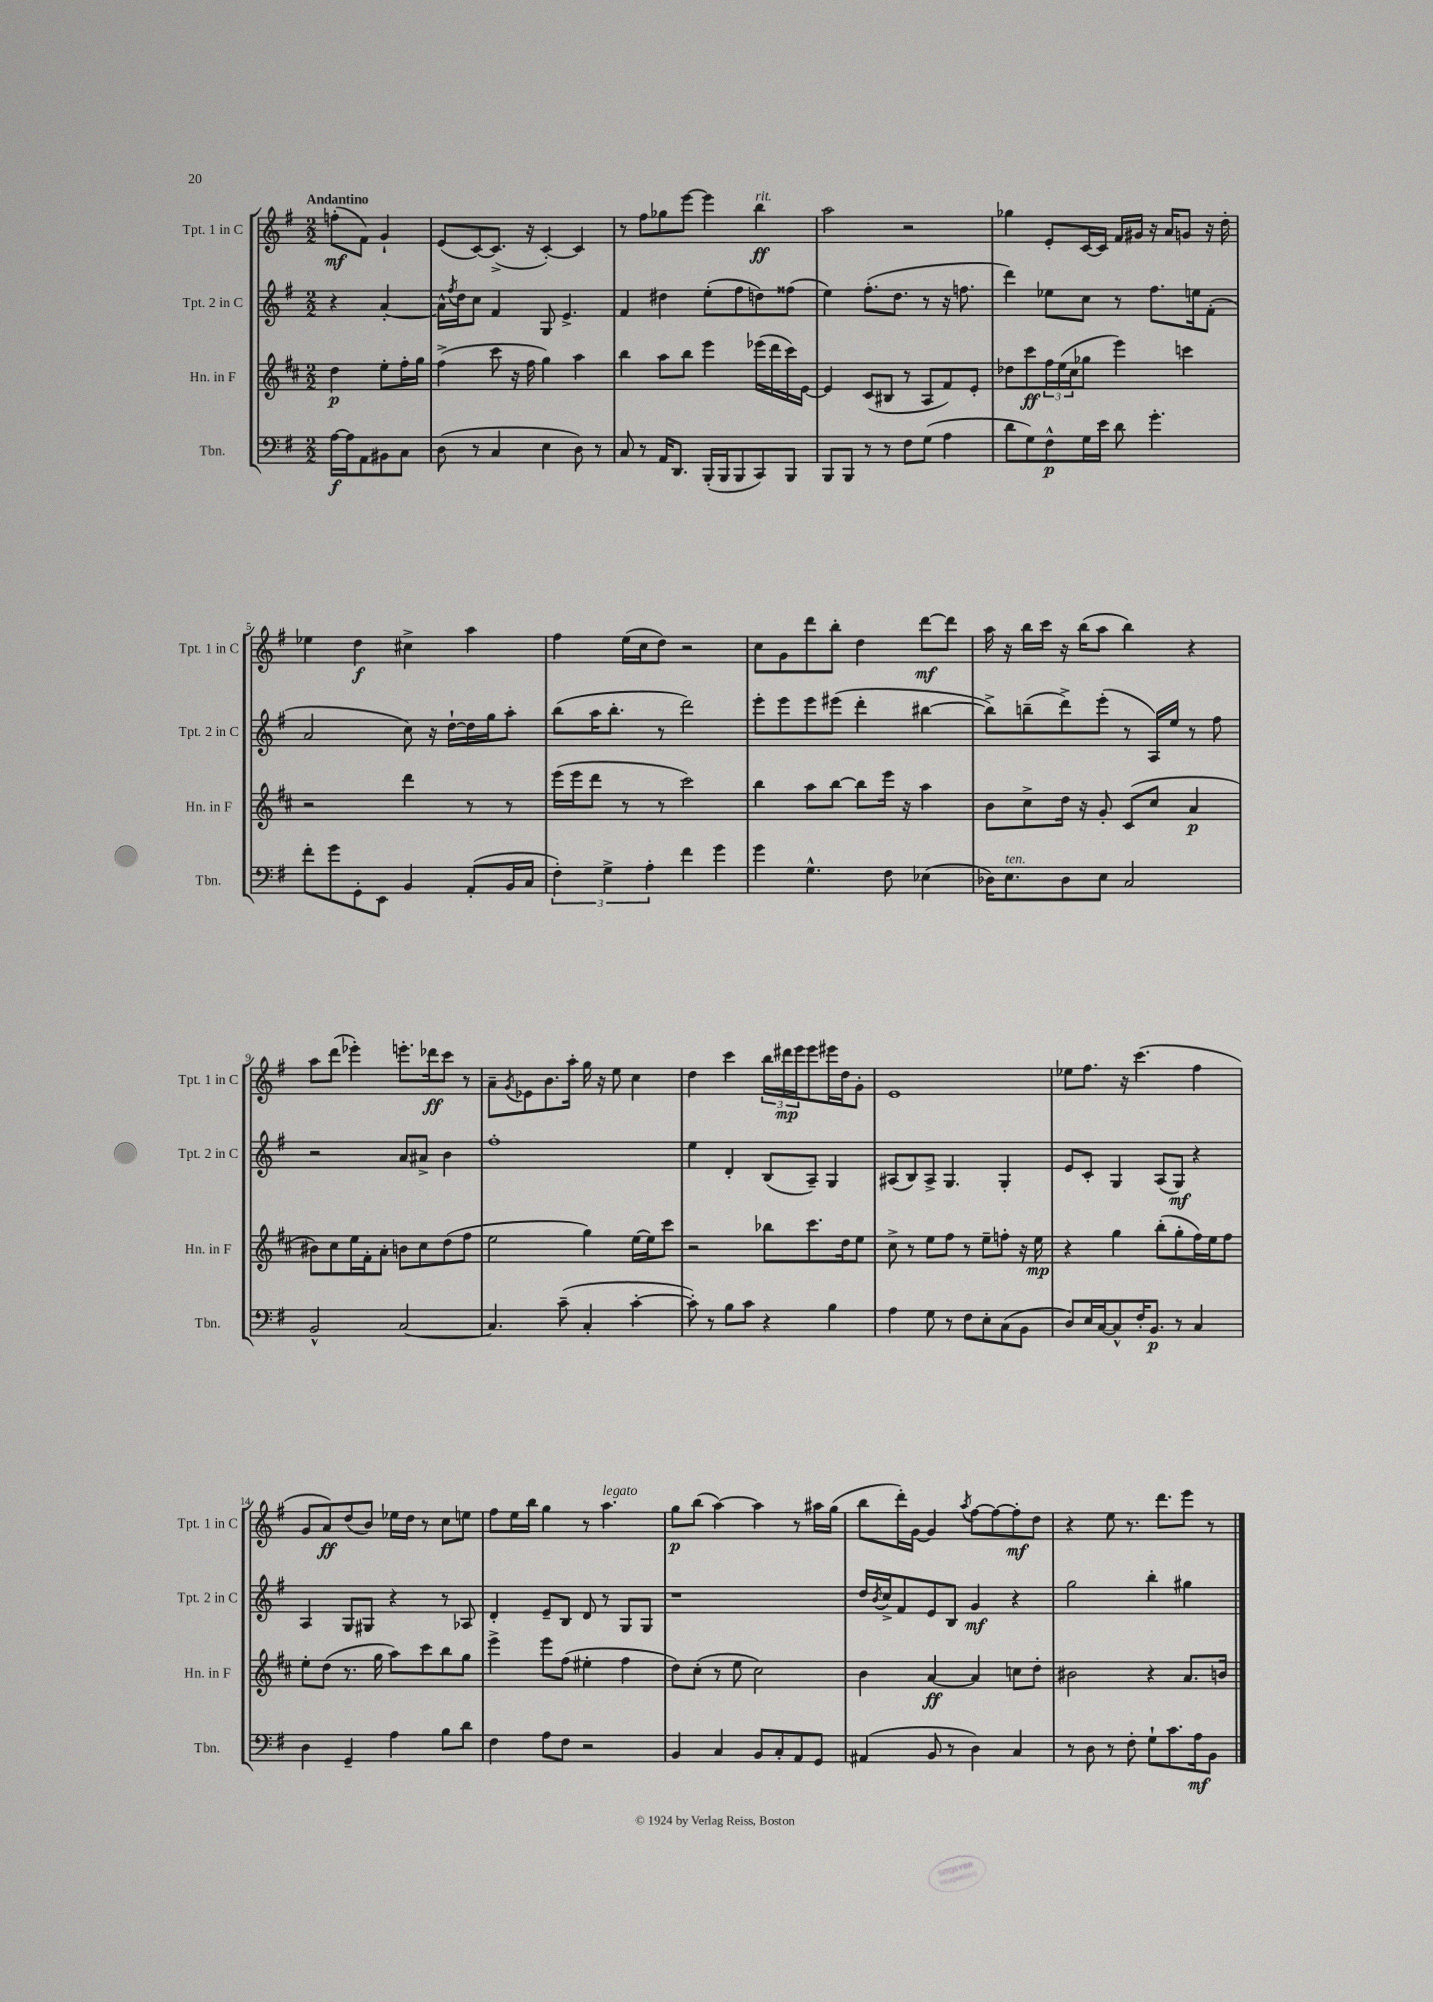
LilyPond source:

<<
\new StaffGroup <<
\new Staff = "s0" \with { instrumentName = "Tpt. 1 in C" shortInstrumentName = "Tpt. 1 in C" } {
    \clef treble \key g \major \numericTimeSignature \time 2/2 \partial 2 \tempo "Andantino"
    f''8-.\mf( fis'8) g'4-! |
    e'8( c'8~) c'8.->( r16 c'4~-.) c'4 |
    r8 fis''8 ges''8 e'''8~ e'''4 b''4\ff^\markup { \italic "rit." } |
    a''2 r2 |
    ges''4 e'8-. c'16~ c'16 fis'16 gis'16 r16 a'16 g'8 r16 d''16-. |
    ees''4 d''4\f cis''4-> a''4 |
    fis''4 e''16( c''16 d''8) r2 |
    c''8 g'8 d'''8 b''8-. d''4 d'''8~\mf d'''8 |
    a''16 r16 b''16 c'''16 r16 b''16( a''8 b''4) r4 |
    a''8 d'''8( ees'''4-.) e'''8.-. des'''16\ff c'''8 r8 |
    a'8-- \acciaccatura { g'8 } ees'8 b'8. a''16-. g''16 r16 e''8 c''4 |
    d''4 c'''4 \tuplet 3/2 { b''16 dis'''16\mp e'''16 } e'''8 eis'''16 d''16 g'8-. |
    e'1 |
    ees''8 fis''8. r16 c'''4.( fis''4 |
    g'8 a'8\ff) d''8( b'8) ees''16 d''16 r8 c''8 e''8 |
    fis''8 e''16 b''16 g''4 r8 a''4.^\markup { \italic "legato" } |
    g''8\p b''8( a''4~) a''4 r8 ais''16 g''16( |
    b''8 d'''16-.) g'16~ g'4 \acciaccatura { a''8 } fis''8~ fis''8~ fis''8-.\mf d''8 |
    r4 e''8 r8. d'''8. e'''8 r8 \bar "|." |
}
\new Staff = "s1" \with { instrumentName = "Tpt. 2 in C" shortInstrumentName = "Tpt. 2 in C" } {
    \clef treble \key g \major \numericTimeSignature \time 2/2 \partial 2
    r4 a'4~-. |
    a'16-^ \acciaccatura { fis''8 } d''16 c''8 fis'4 g8 e'4.-> |
    fis'4 dis''4 e''8-.( fis''8 d''8) fisis''8( |
    e''4) fis''8.-.( d''8. r8 r16 f''8. |
    d'''4) ees''8 c''8 r8 fis''8. e''16 fis'8-.( |
    a'2 c''8) r16 d''16~-! d''16 g''16 a''8-. |
    b''8( a''16 b''8.-. r8 d'''2) |
    e'''8-. e'''8 e'''8 eis'''8( d'''4-. bis''4~ |
    bis''8->) b''8--( d'''8->) e'''8-.( r8 a16) e''16 r8 fis''8 |
    r2 a'8 ais'8-> b'4 |
    fis''1-. |
    e''4 d'4-. b8( a8--) g4 |
    ais8( b8) ais8-> g4. g4-. |
    e'8 c'8-. g4 a8( g8\mf) r4 |
    a4 g8 gis8 r4 r8 aes8 |
    d'4-. e'8-- b8 d'8 r8 g8 g8 |
    r1 |
    d''16 \acciaccatura { b'8 } c''16-> fis'8 e'8 b8 g'4\mf r4 |
    g''2 b''4-. gis''4 \bar "|." |
}
\new Staff = "s2" \with { instrumentName = "Hn. in F" shortInstrumentName = "Hn. in F" } {
    \clef treble \key d \major \numericTimeSignature \time 2/2 \partial 2
    d''4\p e''8-. fis''16-. g''16 |
    fis''4->( cis'''8 r16 fis''16 g''4) a''4 |
    b''4 a''8 b''8 e'''4 ees'''16( d'''16 cis'''16) e'16~ |
    e'4 cis'8( bis8 r8 a8 fis'8) e'8-. |
    des''8 cis'''8\ff \tuplet 3/2 { fis''16 e''16( cis''16 } ges''8 e'''4) c'''4 |
    r2 d'''4 r8 r8 |
    e'''16( e'''16 d'''8 r8 r8 cis'''2) |
    b''4 a''8 b''8~ b''8 e'''16 r16 a''4 |
    b'8 cis''8-> d''16 r16 g'8-. cis'8( cis''8 a'4\p |
    bis'8) cis''8 e''16 fis'16-. a'8-. b'8 cis''8 d''8( fis''8 |
    e''2 g''4) e''16~ e''16 cis'''8 |
    r2 bes''8 cis'''8. d''16 e''8 |
    cis''8-> r8 e''8 fis''8 r8 e''8-- f''8-. r16 e''16\mp |
    r4 g''4 b''8-.( g''8-. fis''16) e''16 fis''8 |
    e''8-. d''8( r8. g''16 a''8) cis'''8 b''8 g''8 |
    e'''4-> e'''8 fis''8( eis''4-. fis''4 |
    d''8) cis''8-.( r8 e''8 cis''2) |
    b'4 a'4~\ff a'4 c''8 d''8-. |
    bis'2 r4 a'8. b'16 \bar "|." |
}
\new Staff = "s3" \with { instrumentName = "Tbn." shortInstrumentName = "Tbn." } {
    \clef bass \key g \major \numericTimeSignature \time 2/2 \partial 2
    a16~\f a16 a,8 bis,8 c8 |
    d8( r8 c4 e4 d8) r8 |
    c8 r8 a,16 d,8. b,,16-.( b,,16 b,,8 c,8) b,,8 |
    b,,8 b,,8 r8 r8 fis8 g8( a4 |
    d'8 g8) fis8-^\p g16 e'16 d'8 g'4.-. |
    fis'8-. g'8 g,8-. e,8 b,4 a,8-.( b,16 c16 |
    \tuplet 3/2 { fis4-.) g4-> a4-. } fis'4 g'4 |
    g'4 g4.-^ fis8 ees4( |
    des16) e8.^\markup { \italic "ten." } des8 e8 c2 |
    b,2-^ c2~ |
    c4. c'8--( c4-. c'4~-. |
    c'8-.) r8 b8 c'8 r4 b4 |
    a4 g8 r8 fis8 e8-. c8( b,8 |
    d8) e16 c16~ c8-^ fis16-. b,8.\p r8 c4 |
    d4 g,4-- a4 b8 d'8 |
    fis4 a8 fis8 r2 |
    b,4 c4 b,8 c8-. a,8 g,8 |
    ais,4( b,8 r8 d4) c4 |
    r8 d8 r8 fis8-. g8-! c'8. a16\mf b,8 \bar "|." |
}
>>
>>
